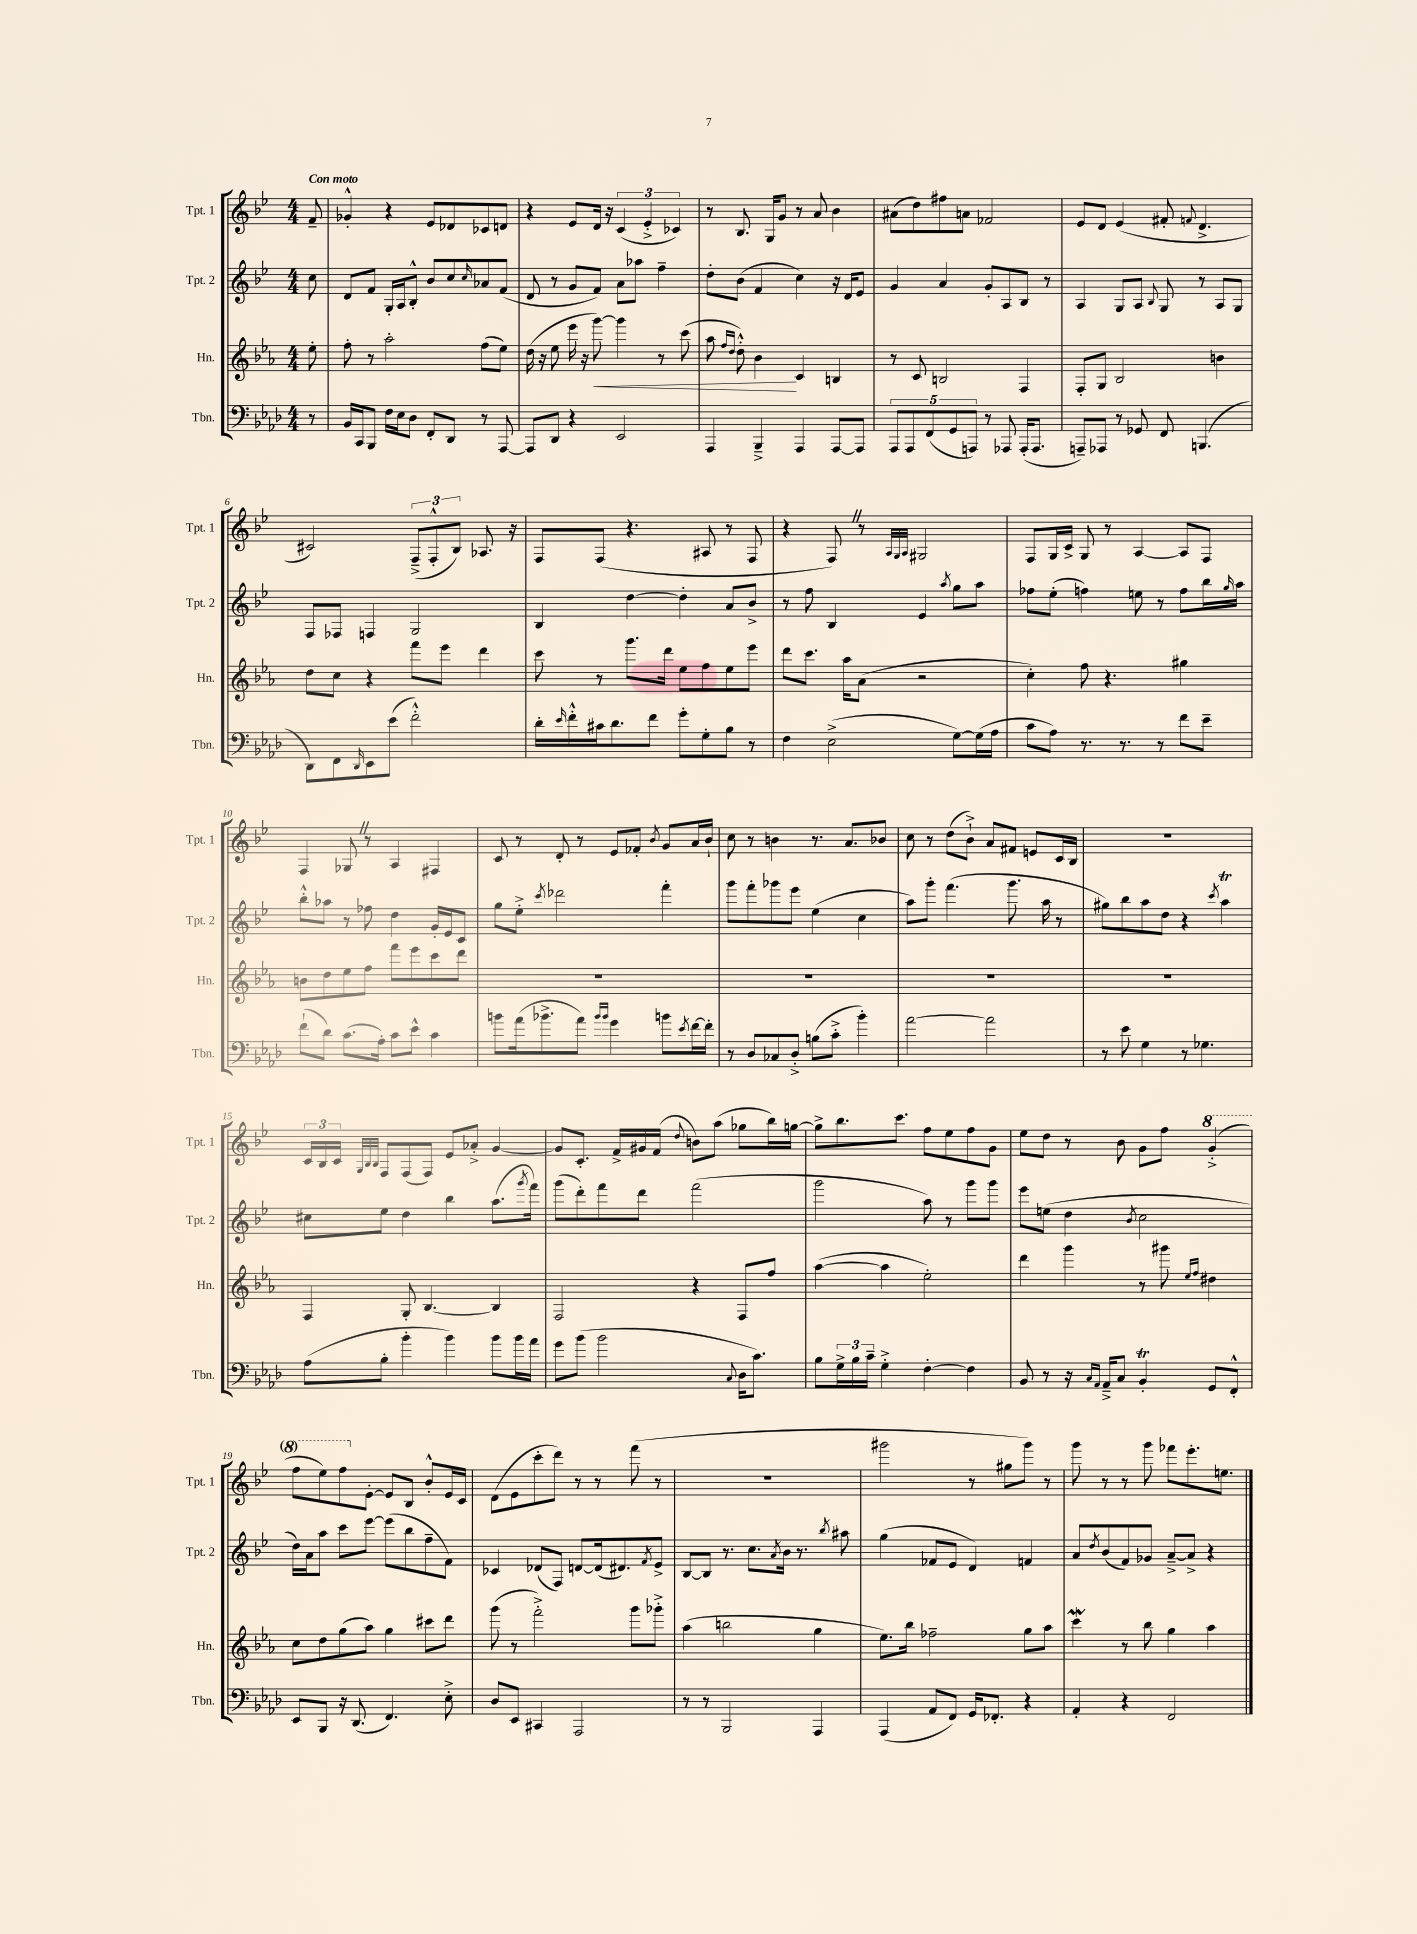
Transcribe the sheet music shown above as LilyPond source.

<<
\new StaffGroup <<
\new Staff = "s0" \with { instrumentName = "Tpt. 1" shortInstrumentName = "Tpt. 1" } {
    \clef treble \key bes \major \numericTimeSignature \time 4/4 \partial 8 \tempo "Con moto"
    f'8-- |
    ges'4-.-^ r4 ees'8 des'8 ces'8 d'8 |
    r4 ees'8 d'16 r16 \tuplet 3/2 { c'4( ees'4-.-> ces'4) } |
    r8 bes8. g16 g'8 r8 a'8 bes'4 |
    ais'8( d''8) fis''8 a'8 fes'2 |
    ees'8 d'8 ees'4( fis'8-. \appoggiatura { f'8 } d'4.-> |
    cis'2) \tuplet 3/2 { f8--->( f8-.-^ bes8) } aes8. r16 |
    f8 f8( r4. ais8 r8 f8 |
    r4 f8) \once \override BreathingSign.text = \markup { \musicglyph "scripts.caesura.straight" } \breathe r8 \grace { a32 g32 a32 } gis2 |
    f8 g16 c'16-> g8 r8 a4~ a8 f8 |
    f4 ges8 \once \override BreathingSign.text = \markup { \musicglyph "scripts.caesura.straight" } \breathe r8 a4 fis4 |
    c'8 r8 d'8-. r8 ees'8 fes'8-. \acciaccatura { bes'8 } g'8 a'16 bes'16-! |
    c''8 r8 b'4 r8. a'8. bes'8 |
    c''8 r8 d''8( bes'8-!->) a'8 fis'8 e'8 c'16 bes16 |
    R1 |
    \tuplet 3/2 { c'16 bes16 c'16 } \grace { g32 bes32 bes32 } f8 f8( f8) ees'8 aes'8-.-> g'4~ |
    g'8 c'8.-. f'16-> gis'16 f'16( \appoggiatura { d''8 } b'8) a''8( ges''8 bes''16) g''16~ |
    g''8-> bes''8. c'''8. f''8 ees''8 f''8 g'8 |
    ees''8 d''8 r8 bes'8 g'8 f''8 \ottava #1 g''4-.->( |
    f'''8 ees'''8) f'''8 \ottava #0 ees'8~-. ees'8 bes8 bes'8-.-^ ees'16 c'16 |
    d'8( ees'8 c'''8-. d'''8) r8 r8 f'''8( r8 |
    R1 |
    gis'''2 r8 gis''8 gis'''8) r8 |
    g'''8 r8 r8 g'''8 fes'''8 ees'''8.-. e''8. \bar "|." |
}
\new Staff = "s1" \with { instrumentName = "Tpt. 2" shortInstrumentName = "Tpt. 2" } {
    \clef treble \key bes \major \numericTimeSignature \time 4/4 \partial 8
    c''8 |
    d'8 f'8 g16-. a16 bes8-.-^ bes'8 c''8 \grace { c''16 } aes'8 f'8( |
    d'8 r8 g'8 f'8) a'8 aes''8 f''4-- |
    d''8-. bes'8( f'4 c''4) r16 d'16 ees'8 |
    g'4 a'4 g'8-. a8 bes8 r8 |
    a4 g8 a8 \appoggiatura { bes8 } g8 r8 a8 g8 |
    f8 fes8 f4 g2 |
    bes4 d''4~ d''4-. a'8 bes'8-> |
    r8 f''8 bes4 ees'4 \acciaccatura { a''8 } g''8 a''8 |
    fes''8 ees''8-.( f''4) e''8 r8 f''8 bes''16 \grace { g''16 } a''16 |
    bes''8-.-^ aes''8 r8 fes''8 d''4 g'16-. ees'16 c'8 |
    g''8 ees''8-.-> \acciaccatura { c'''8 } des'''2 f'''4-. |
    g'''8 f'''8-. ges'''8 ees'''8 ees''4( c''4 |
    a''8) g'''8-. f'''4.( g'''8. a''16 r8 |
    gis''8) bes''8 a''8 d''8 r4 \acciaccatura { c'''8 } a''4\trill |
    cis''8 ees''8 d''4 bes''4 a''8.( \acciaccatura { g'''8 } f'''16) |
    g'''8( d'''8-.) f'''8 d'''8 f'''2( |
    g'''2 a''8) r8 g'''8 g'''8 |
    ees'''8 e''8( d''4 \acciaccatura { bes'8 } c''2 |
    d''16) a'16 a''8 c'''8 ees'''8~ ees'''8( bes''8 f''8-- f'8) |
    ces'4 des'8( f8) d'8~ d'16( dis'8.) \acciaccatura { f'8 } ees'8-> |
    bes8~ bes8 r8. c''8. \acciaccatura { a'8 } bes'16 r8. \acciaccatura { bes''8 } ais''8 |
    g''4( fes'8 ees'8 d'4) f'4 |
    a'8 \acciaccatura { d''8 } bes'8( f'8) ges'8 a'8~---> a'8-> r4 \bar "|." |
}
\new Staff = "s2" \with { instrumentName = "Hn." shortInstrumentName = "Hn." } {
    \clef treble \key ees \major \numericTimeSignature \time 4/4 \partial 8
    ees''8-. |
    f''8-. r8 aes''2-. f''8( ees''8) |
    d''16( r16 ees''8 ees'''16 r16 g'''8~\<) g'''4 r8 c'''8( |
    aes''8 \grace { f''16 d''16 } d''8-.-^) bes'4\! c'4 b4 |
    r8 c'8 b2 f4 |
    f8-. g8 bes2 b'4 |
    d''8 c''8 r4 f'''8 ees'''8 d'''4 |
    c'''8 r8 g'''8. d'''16 ees''8 f''8 ees''8 ees'''8 |
    d'''8 c'''8. aes''16 aes'8( r2 |
    c''4-.) f''8 r4. gis''4 |
    b'8 d''8 ees''8 f''8 f'''8 ees'''8 c'''8 d'''8 |
    R1 |
    R1 |
    R1 |
    R1 |
    f4 g8-. bes4.~ bes4 |
    f2 r4 f8 f''8 |
    aes''4~( aes''4 ees''2-.) |
    d'''4 g'''4 r8 gis'''8 \grace { ees''16 f''16 } dis''4 |
    c''8 d''8 g''8( aes''8) g''4 cis'''8 d'''8 |
    g'''8( r8 f'''2-.->) g'''8 ges'''8-.-> |
    aes''4( b''2 g''4 |
    ees''8.) bes''16 fes''2-- g''8 aes''8 |
    c'''4\mordent r8 bes''8 g''4 aes''4 \bar "|." |
}
\new Staff = "s3" \with { instrumentName = "Tbn." shortInstrumentName = "Tbn." } {
    \clef bass \key aes \major \numericTimeSignature \time 4/4 \partial 8
    r8 |
    bes,16 c,16 bes,,8 f16 ees16 des8 f,8-. des,8 r8 aes,,8~ |
    aes,,8 des,8 r4 ees,2 |
    aes,,4 bes,,4---> aes,,4 aes,,8~ aes,,8 |
    \tuplet 5/4 { aes,,8 aes,,8 f,8( g,8 a,,8) } r8 aes,,8 aes,,16-.( aes,,8. |
    a,,8--) aes,,8 r8 ges,8 f,8 b,,4.( |
    des,8) f,8 \grace { des,16 } ees,8 ees'8( f'2-.-^) |
    des'16-. \grace { ees'16 } f'16-.-^ cis'16 des'8. f'8 g'8-. g8-. bes8 r8 |
    f4 ees2->( g8~) g16( aes16 |
    c'8 aes8) r8. r8. r8 f'8 ees'8-- |
    f'8-!( des'8) c'8.( aes16-.) c'8 ees'8-^ c'4 |
    b'8 aes'16( bes'8.-> aes'8) \grace { bes'16 bes'16 } g'4 b'8 \acciaccatura { ees'8 } f'16~ f'16-. |
    r8 des8 ces8 des8-.-> b8( c'8-.-> bes'4-.) |
    aes'2~ aes'2 |
    r8 ees'8 g4 r8 ges4. |
    aes8( bes8-. bes'4-. bes'4) bes'8 bes'16 aes'16 |
    g'8 bes'8( bes'2 \appoggiatura { c8 } des16 c'8.) |
    bes8 \tuplet 3/2 { g16-> bes16 c'16-- } g4-.-> f4~-. f4 |
    bes,8 r8 r16 \grace { c16 aes,16 } aes,16---> c8 bes,4-.\trill g,8 f,8-.-^ |
    ees,8 bes,,8 r16 des,8.( f,4.) ees8-.-> |
    des8 ees,8 cis,4 aes,,2 |
    r8 r8 bes,,2 aes,,4 |
    aes,,4( aes,8 f,8) g,16 fes,8.-. r4 |
    aes,4-. r4 f,2 \bar "|." |
}
>>
>>
